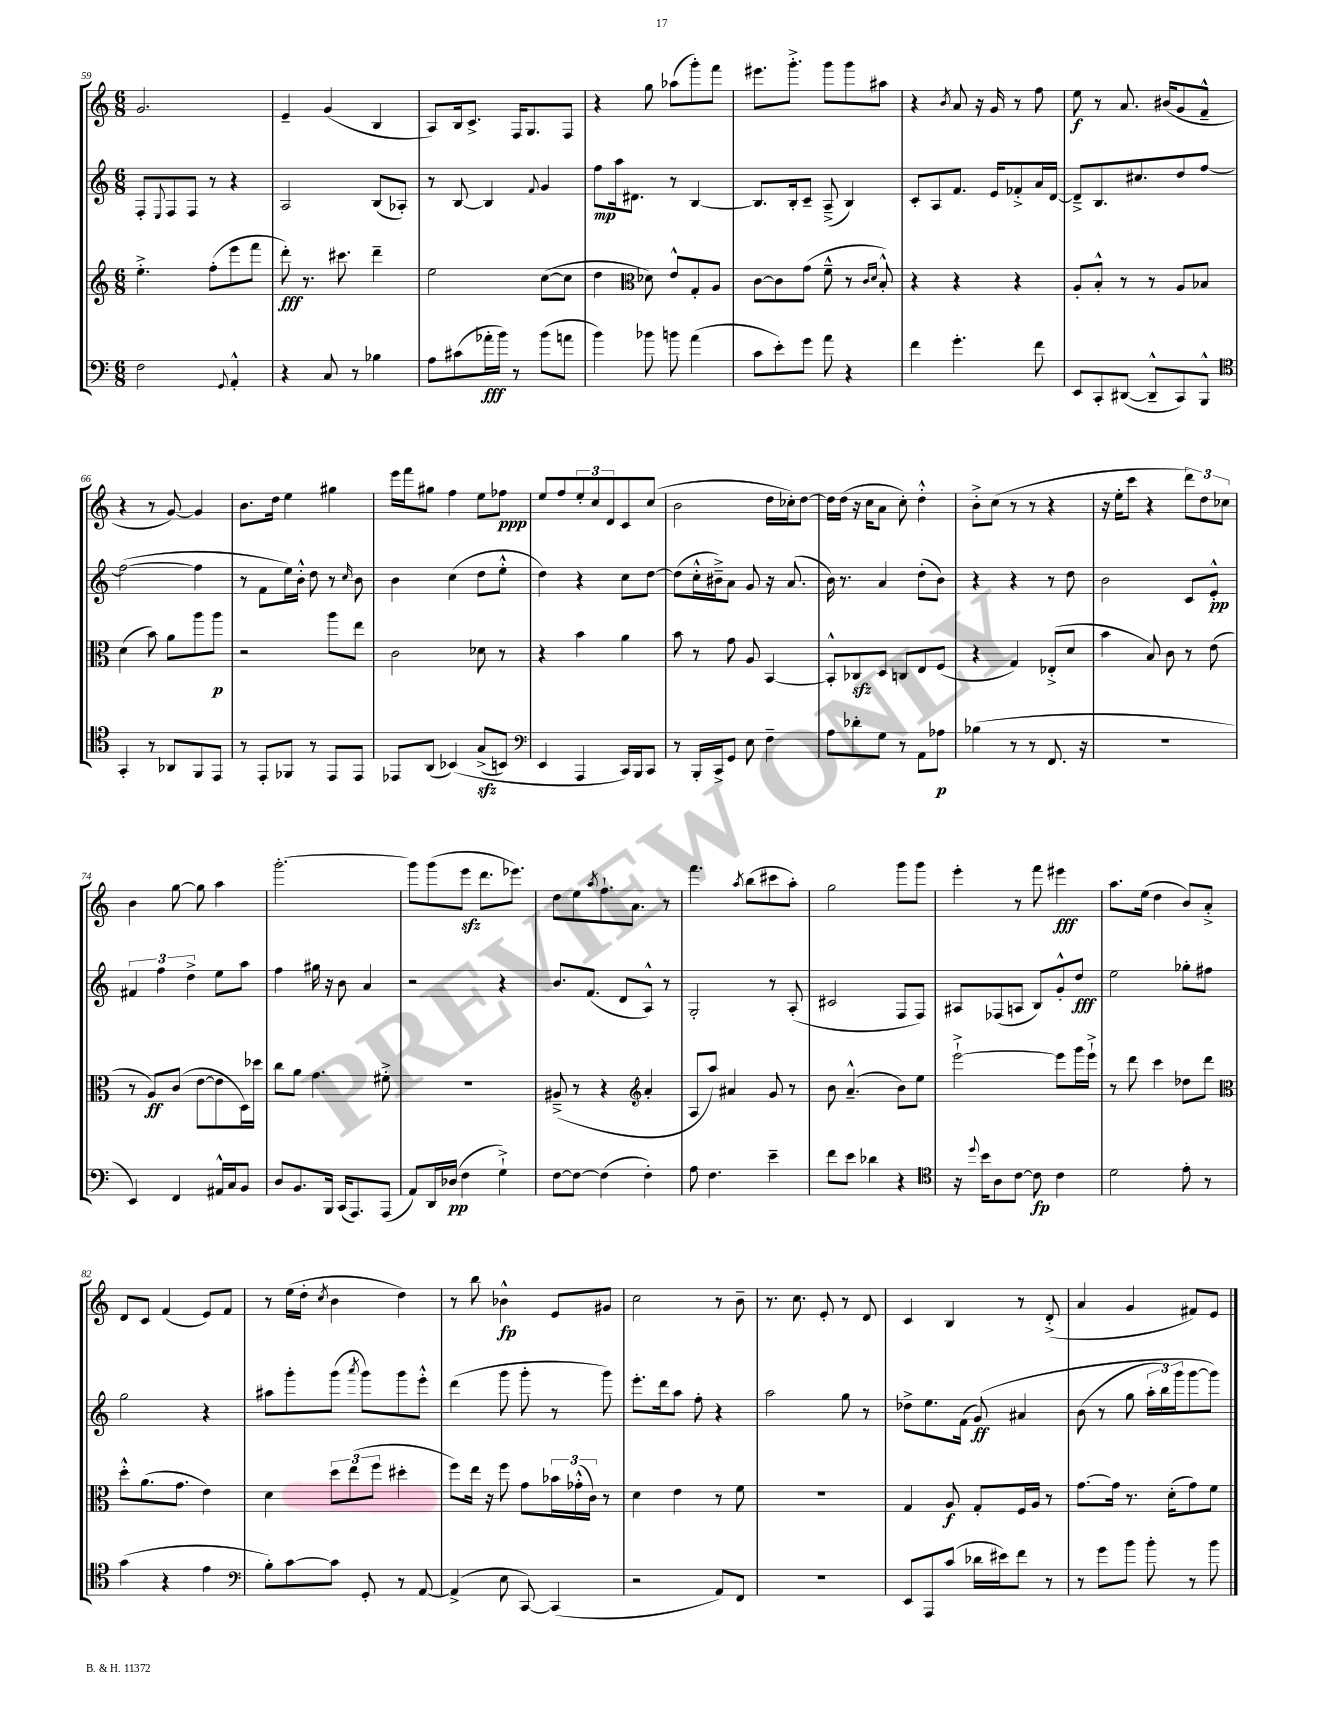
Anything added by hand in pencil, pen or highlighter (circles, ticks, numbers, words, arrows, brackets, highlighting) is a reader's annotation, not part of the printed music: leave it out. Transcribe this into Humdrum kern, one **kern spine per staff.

**kern	**dynam	**kern	**dynam	**kern	**dynam	**kern	**dynam
*part4	*part4	*part3	*part3	*part2	*part2	*part1	*part1
*staff4	*staff4	*staff3	*staff3	*staff2	*staff2	*staff1	*staff1
*clefF4	*	*clefG2	*	*clefG2	*	*clefG2	*
*k[]	*	*k[]	*	*k[]	*	*k[]	*
*M6/8	*	*M6/8	*	*M6/8	*	*M6/8	*
=59	=59	=59	=59	=59	=59	=59	=59
2F\	.	4.ee'^\	.	8F'/L	.	2.g/	.
.	.	.	.	8qqE/	.	.	.
.	.	.	.	8F/	.	.	.
.	.	.	.	8F/J	.	.	.
.	.	(8ff'\L	.	8r	.	.	.
8qqGG/	.	.	.	.	.	.	.
4AA'^^/	.	8eee\	.	4r	.	.	.
.	.	8fff\J	.	.	.	.	.
=60	=60	=60	=60	=60	=60	=60	=60
4r	.	8ddd'\)	fff	2A/	.	4e~/	.
.	.	8.r	.	.	.	.	.
8C/	.	.	.	.	.	(4g/	.
.	.	8.ccc#X\	.	.	.	.	.
8r	.	.	.	.	.	.	.
4B-X\	.	4ddd~\	.	(8B/L	.	4B/	.
.	.	.	.	8A-X'/J)	.	.	.
=61	=61	=61	=61	=61	=61	=61	=61
8A\L	.	2ee\	.	8r	.	8A/L)	.
(8c#X\	.	.	.	[8B/	.	16B/k	.
.	.	.	.	.	.	8.c^/J	.
16a-X'\L	fff	.	.	4B/]	.	.	.
16b\JJ)	.	.	.	.	.	.	.
8r	.	.	.	.	.	16F/KL	.
.	.	.	.	.	.	8.G/	.
.	.	.	.	8qqf/	.	.	.
(8b\L	.	([8cc\L	.	4g/	.	.	.
8an\J	.	8cc\J]	.	.	.	8F/J	.
=62	=62	=62	=62	=62	=62	=62	=62
4b\)	.	4dd\	.	8ff\L	mp	4r	.
.	.	.	.	16aa\k	.	.	.
.	.	.	.	8.d#X\J	.	.	.
*	*	*clefC3	*	*	*	*	*
8b-X\	.	8d-X\)	.	.	.	8gg\	.
8bn\	.	8e^^/L	.	8r	.	(8aa-X\L	.
(4a\	.	8G'/	.	[4B/	.	8ggg'\)	.
.	.	8A/J	.	.	.	8fff\J	.
=63	=63	=63	=63	=63	=63	=63	=63
8c\L	.	[8c\L	.	8.B/L]	.	8.eee#X\L	.
8e'\)	.	8c\]	.	.	.	.	.
.	.	.	.	16B'/k	.	8.ggg'^\J	.
8g\J	.	(8g\J	.	8c~/J	.	.	.
8a\	.	8f~^^\	.	(8A~^/	.	8ggg\L	.
4r	.	8r	.	4B/)	.	8ggg\	.
.	.	16qqc/LL	.	.	.	.	.
.	.	16qqd/JJ	.	.	.	.	.
.	.	8B'^^/)	.	.	.	8aa#X\J	.
=64	=64	=64	=64	=64	=64	=64	=64
4f\	.	4r	.	8c'/L	.	4r	.
.	.	.	.	8A/	.	.	.
.	.	.	.	.	.	8qb/	.
4.g'\	.	4r	.	8.f/J	.	8a/	.
.	.	.	.	.	.	16r	.
.	.	.	.	16e/KL	.	16g/	.
.	.	4r	.	8f-X'^/	.	8r	.
8f\	.	.	.	16a/L	.	8ff\	.
.	.	.	.	[16d/JJ	.	.	.
=65	=65	=65	=65	=65	=65	=65	=65
8EE/L	.	8A'/L	.	8d~^/L]	.	8ee\	f
8CC'/	.	8B'^^/J	.	8.B/	.	8r	.
([8DD#X/J	.	8r	.	.	.	8.a/	.
.	.	.	.	8.cc#X/	.	.	.
8DD#~^^/L]	.	8r	.	.	.	.	.
.	.	.	.	.	.	(16b#X/KL	.
8CC/)	.	8A/L	.	8dd/	.	8g/	.
8BBB^^/J	.	8B-X/J	.	[8ff/J	.	8f~^^/J	.
!!LO:LB:g=z
=66	=66	=66	=66	=66	=66	=66	=66
*clefC4	*	*	*	*	*	*	*
4GG'/	.	(4d\	.	(2ff\_	.	4r	.
8r	.	8b\)	.	.	.	8r	.
8AA-X/L	.	8a\L	.	.	.	[8g/)	.
8FF/	.	8aa\	.	4ff\]	.	4g/]	.
8EE/J	.	8aa\J	p	.	.	.	.
=67	=67	=67	=67	=67	=67	=67	=67
8r	.	2r	.	8r	.	8.b\L	.
8EE'/L	.	.	.	8f\L	.	.	.
.	.	.	.	.	.	16dd\Jk	.
8FF-X/J	.	.	.	16ee\L)	.	4ee\	.
.	.	.	.	16b'^^\JJ	.	.	.
8r	.	.	.	8dd\	.	.	.
8EE/L	.	8aa\L	.	8r	.	4gg#X\	.
.	.	.	.	16qqcc/	.	.	.
8EE/J	.	8ee\J	.	8b\	.	.	.
=68	=68	=68	=68	=68	=68	=68	=68
8EE-X/L	.	2c\	.	4b\	.	16eee\LL	.
.	.	.	.	.	.	16fff\J	.
(8AA/J	.	.	.	.	.	8gg#X\J	.
(4BB-X/)	.	.	.	(4cc\	.	4ff\	.
(8Gzz^/L	.	8d-X\	.	8dd\L	.	8ee\L	.
8BBn/J)	.	8r	.	8ee'^^\J	.	8ff-X\J	ppp
=69	=69	=69	=69	=69	=69	=69	=69
*clefF4	*	*	*	*	*	*	*
4EE/	.	4r	.	4dd\)	.	8ee/L	.
.	.	.	.	.	.	8ff/	.
4AAA/	.	4b\	.	4r	.	12ee'/	.
.	.	.	.	.	.	12cc/	.
.	.	.	.	.	.	12d/	.
16CC/LL)	.	4a\	.	8cc\L	.	8c/	.
16BBB/J	.	.	.	.	.	.	.
8CC/J	.	.	.	[8dd\J	.	(8cc/J	.
=70	=70	=70	=70	=70	=70	=70	=70
8r	.	8b\	.	(8dd\L]	.	2b\	.
16BBB'/LL	.	8r	.	16cc'^^\L	.	.	.
16CC^/J	.	.	.	16b#X~^\J)	.	.	.
8GG/J	.	8g\	.	8a\J	.	.	.
8E\	.	8A/	.	8g/	.	.	.
4F~\	.	[4BB/	.	16r	.	16dd\LL	.
.	.	.	.	(8.a/	.	16cc-X'\J)	.
.	.	.	.	.	.	[8dd\J	.
=71	=71	=71	=71	=71	=71	=71	=71
8A\L	.	8BB'^^/L]	.	16b\)	.	16dd\LL]	.
.	.	.	.	8.r	.	(16dd\JJ	.
8d-X'\	.	8C-Xzz/	.	.	.	16r	.
.	.	.	.	.	.	16cc\KL	.
8G\J	.	8D/J	.	4a/	.	8a\J	.
8r	.	8Cn/L	.	.	.	8cc'\)	.
8AA\L	.	8E/	.	(8dd'\L	.	4dd'^^\	.
8A-X\J	p	(8F/J	.	8b\J)	.	.	.
=72	=72	=72	=72	=72	=72	=72	=72
(4B-X\	.	4r	.	4r	.	8b'^\L	.
.	.	.	.	.	.	(8cc\J	.
8r	.	4G/)	.	4r	.	8r	.
8r	.	.	.	.	.	8r	.
8.FF/	.	(8E-X'^/L	.	8r	.	4r	.
.	.	8d/J	.	8dd\	.	.	.
16r	.	.	.	.	.	.	.
=73	=73	=73	=73	=73	=73	=73	=73
2.r	.	4b\	.	2b\	.	16r	.
.	.	.	.	.	.	16ee'\KL	.
.	.	.	.	.	.	8ccc\J	.
.	.	8B/)	.	.	.	4r	.
.	.	8c\	.	.	.	.	.
.	.	8r	.	8c/L	.	12ddd\L)	.
.	.	.	.	.	.	12dd\	.
.	.	(8e\	.	8e'^^/J	pp	.	.
.	.	.	.	.	.	12cc-X\J	.
!!LO:LB:g=z
=74	=74	=74	=74	=74	=74	=74	=74
4EE/)	.	8r	.	6f#X/	.	4b\	.
.	.	8A/L)	ff	.	.	.	.
.	.	.	.	6ff\	.	.	.
4FF/	.	(8c/J	.	.	.	[8gg\	.
.	.	.	.	6dd^\	.	.	.
.	.	[8e\L	.	.	.	8gg\]	.
16AA#X^^/LL	.	8e\]	.	8ee\L	.	4aa\	.
16C/J	.	.	.	.	.	.	.
8BB/J	.	16D\L)	.	8aa\J	.	.	.
.	.	16dd-X\JJ	.	.	.	.	.
=75	=75	=75	=75	=75	=75	=75	=75
8D/L	.	8cc\L	.	4ff\	.	[2.ggg'\	.
8.BB/	.	8a\J	.	.	.	.	.
.	.	4.g\	.	16gg#X\	.	.	.
16BBB/Jk	.	.	.	16r	.	.	.
(16CC/KL	.	.	.	8b\	.	.	.
8.AAA/)	.	.	.	.	.	.	.
.	.	.	.	4a/	.	.	.
(8AAA/J	.	8f#X'^\	.	.	.	.	.
=76	=76	=76	=76	=76	=76	=76	=76
8AA/L)	.	2.r	.	2r	.	8ggg\L]	.
16DD/L	.	.	.	.	.	(8ggg\	.
(16D-X/JJ	pp	.	.	.	.	.	.
4F\	.	.	.	.	.	8eeezz\J	.
.	.	.	.	.	.	8.ddd\L	.
4G`^\)	.	.	.	4r	.	.	.
.	.	.	.	.	.	8.eee-X\J)	.
=77	=77	=77	=77	=77	=77	=77	=77
[8F\L	.	(8A#X~^/	.	8.b/L	.	8dd\L	.
8F\J_	.	8r	.	.	.	8ee\	.
.	.	.	.	(8.f/J	.	.	.
.	.	.	.	.	.	8qaa/	.
(4F\]	.	4r	.	.	.	8.ff`\	.
.	.	.	.	8d/L	.	.	.
.	.	.	.	.	.	8.a\J	.
*	*	*clefG2	*	*	*	*	*
4F'\)	.	4a'/	.	8A^^/J)	.	.	.
.	.	.	.	8r	.	8r	.
=78	=78	=78	=78	=78	=78	=78	=78
8A\	.	8A/L	.	2G'/	.	4.fff\	.
4.F\	.	8aa/J)	.	.	.	.	.
.	.	4a#X/	.	.	.	.	.
.	.	.	.	.	.	8qaa/	.
.	.	.	.	.	.	(8bb\L	.
4e~\	.	8g/	.	8r	.	8ccc#X\	.
.	.	8r	.	(8A'/	.	8aa'\J)	.
=79	=79	=79	=79	=79	=79	=79	=79
8f\L	.	8b\	.	2c#X/	.	2gg\	.
8e\J	.	(4.a~^^/	.	.	.	.	.
4d-X\	.	.	.	.	.	.	.
4r	.	8b\L)	.	8F/L	.	8ggg\L	.
.	.	8ee\J	.	8F/J)	.	8ggg\J	.
=80	=80	=80	=80	=80	=80	=80	=80
*clefC4	*	*	*	*	*	*	*
16r	.	[2eee`^\	.	8A#X/L	.	4eee'\	.
8qqdd/	.	.	.	.	.	.	.
16b\KL	.	.	.	.	.	.	.
8A\	.	.	.	(8F-X/	.	.	.
[8c\J	.	.	.	8An/J	.	8r	.
8c\]	fp	.	.	8B/L)	.	8fff\	.
4c\	.	8eee\L]	.	8g'^^/	.	4eee#X\	fff
.	.	16ggg\L	.	8dd/J	fff	.	.
.	.	16eee`^\JJ	.	.	.	.	.
=81	=81	=81	=81	=81	=81	=81	=81
2d\	.	8r	.	2ee\	.	8.aa\L	.
.	.	8ddd\	.	.	.	.	.
.	.	.	.	.	.	(16ee\Jk	.
.	.	4ccc\	.	.	.	4dd\	.
8e'\	.	8dd-X\L	.	8gg-X'\L	.	8b/L)	.
8r	.	8ddd\J	.	8ff#X\J	.	8a'^/J	.
!!LO:LB:g=z
=82	=82	=82	=82	=82	=82	=82	=82
*	*	*clefC3	*	*	*	*	*
(4g\	.	8dd'^^\L	.	2gg\	.	8d/L	.
.	.	(8.a\	.	.	.	8c/J	.
4r	.	.	.	.	.	(4f/	.
.	.	8.g\J	.	.	.	.	.
4e\	.	4e\)	.	4r	.	8e/L)	.
.	.	.	.	.	.	8f/J	.
=83	=83	=83	=83	=83	=83	=83	=83
*clefF4	*	*	*	*	*	*	*
8B'\L)	.	4d\	.	8aa#X\L	.	8r	.
[8c\	.	.	.	8ggg'\	.	(16ee\LL	.
.	.	.	.	.	.	16dd'\JJ	.
.	.	.	.	.	.	8qcc/	.
8c\J]	.	12dd\L	.	(8ggg\J	.	4b\	.
.	.	(12ee\	.	.	.	.	.
.	.	.	.	8qaaa/	.	.	.
8GG'/	.	.	.	8ggg\L)	.	.	.
.	.	12ff\J	.	.	.	.	.
8r	.	4dd#X'\	.	8ggg\	.	4dd\)	.
[8AA/	.	.	.	8eee'^^\J	.	.	.
=84	=84	=84	=84	=84	=84	=84	=84
(4AA^/]	.	8ff\L)	.	(4ddd\	.	8r	.
.	.	16ee\Jk	.	.	.	8bb\	.
.	.	16r	.	.	.	.	.
8E\	.	8ff\	.	8ggg\	.	4b-X^^\	fp
[8CC/)	.	8g\L	.	8ggg'\	.	.	.
(4CC/]	.	24b-X\L	.	8r	.	8e/L	.
.	.	(24g-X'^^\	.	.	.	.	.
.	.	24c\JJ)	.	.	.	.	.
.	.	8r	.	8ggg\)	.	8g#X/J	.
=85	=85	=85	=85	=85	=85	=85	=85
2r	.	4d\	.	8.eee'\L	.	2cc\	.
.	.	.	.	16ddd\k	.	.	.
.	.	4e\	.	8aa\J	.	.	.
.	.	.	.	8ff'\	.	.	.
8AA/L)	.	8r	.	4r	.	8r	.
8FF/J	.	8f\	.	.	.	8b~\	.
=86	=86	=86	=86	=86	=86	=86	=86
2.r	.	2.r	.	2aa\	.	8.r	.
.	.	.	.	.	.	8.cc\	.
.	.	.	.	.	.	8e'/	.
.	.	.	.	8gg\	.	8r	.
.	.	.	.	8r	.	8d/	.
=87	=87	=87	=87	=87	=87	=87	=87
8EE/L	.	4G/	.	8dd-X^\L	.	4c/	.
8AAA/	.	.	.	8.ee\	.	.	.
(8c/J	.	8A/	f	.	.	4B/	.
.	.	.	.	(16f\Jk	.	.	.
16d-X\LL	.	8G'/L	.	(8g/)	ff	.	.
16e#X\J)	.	.	.	.	.	.	.
8f\J	.	16F/L	.	4a#X/	.	8r	.
.	.	16A/JJ	.	.	.	.	.
8r	.	8r	.	.	.	(8d'^/	.
=88	=88	=88	=88	=88	=88	=88	=88
8r	.	[8.g\L	.	(8b\	.	4a/	.
8g\L	.	.	.	8r	.	.	.
.	.	16g\Jk]	.	.	.	.	.
8b\J	.	8.r	.	8gg\	.	4g/	.
8b'\	.	.	.	24aa'\LL	.	.	.
.	.	.	.	24bb\)	.	.	.
.	.	(16d'\KL	.	.	.	.	.
.	.	.	.	24ggg\J	.	.	.
8r	.	8g\)	.	[8ggg\	.	8f#X/L)	.
8b\	.	8f\J	.	8ggg\J])	.	8e/J	.
==	==	==	==	==	==	==	==
*-	*-	*-	*-	*-	*-	*-	*-
